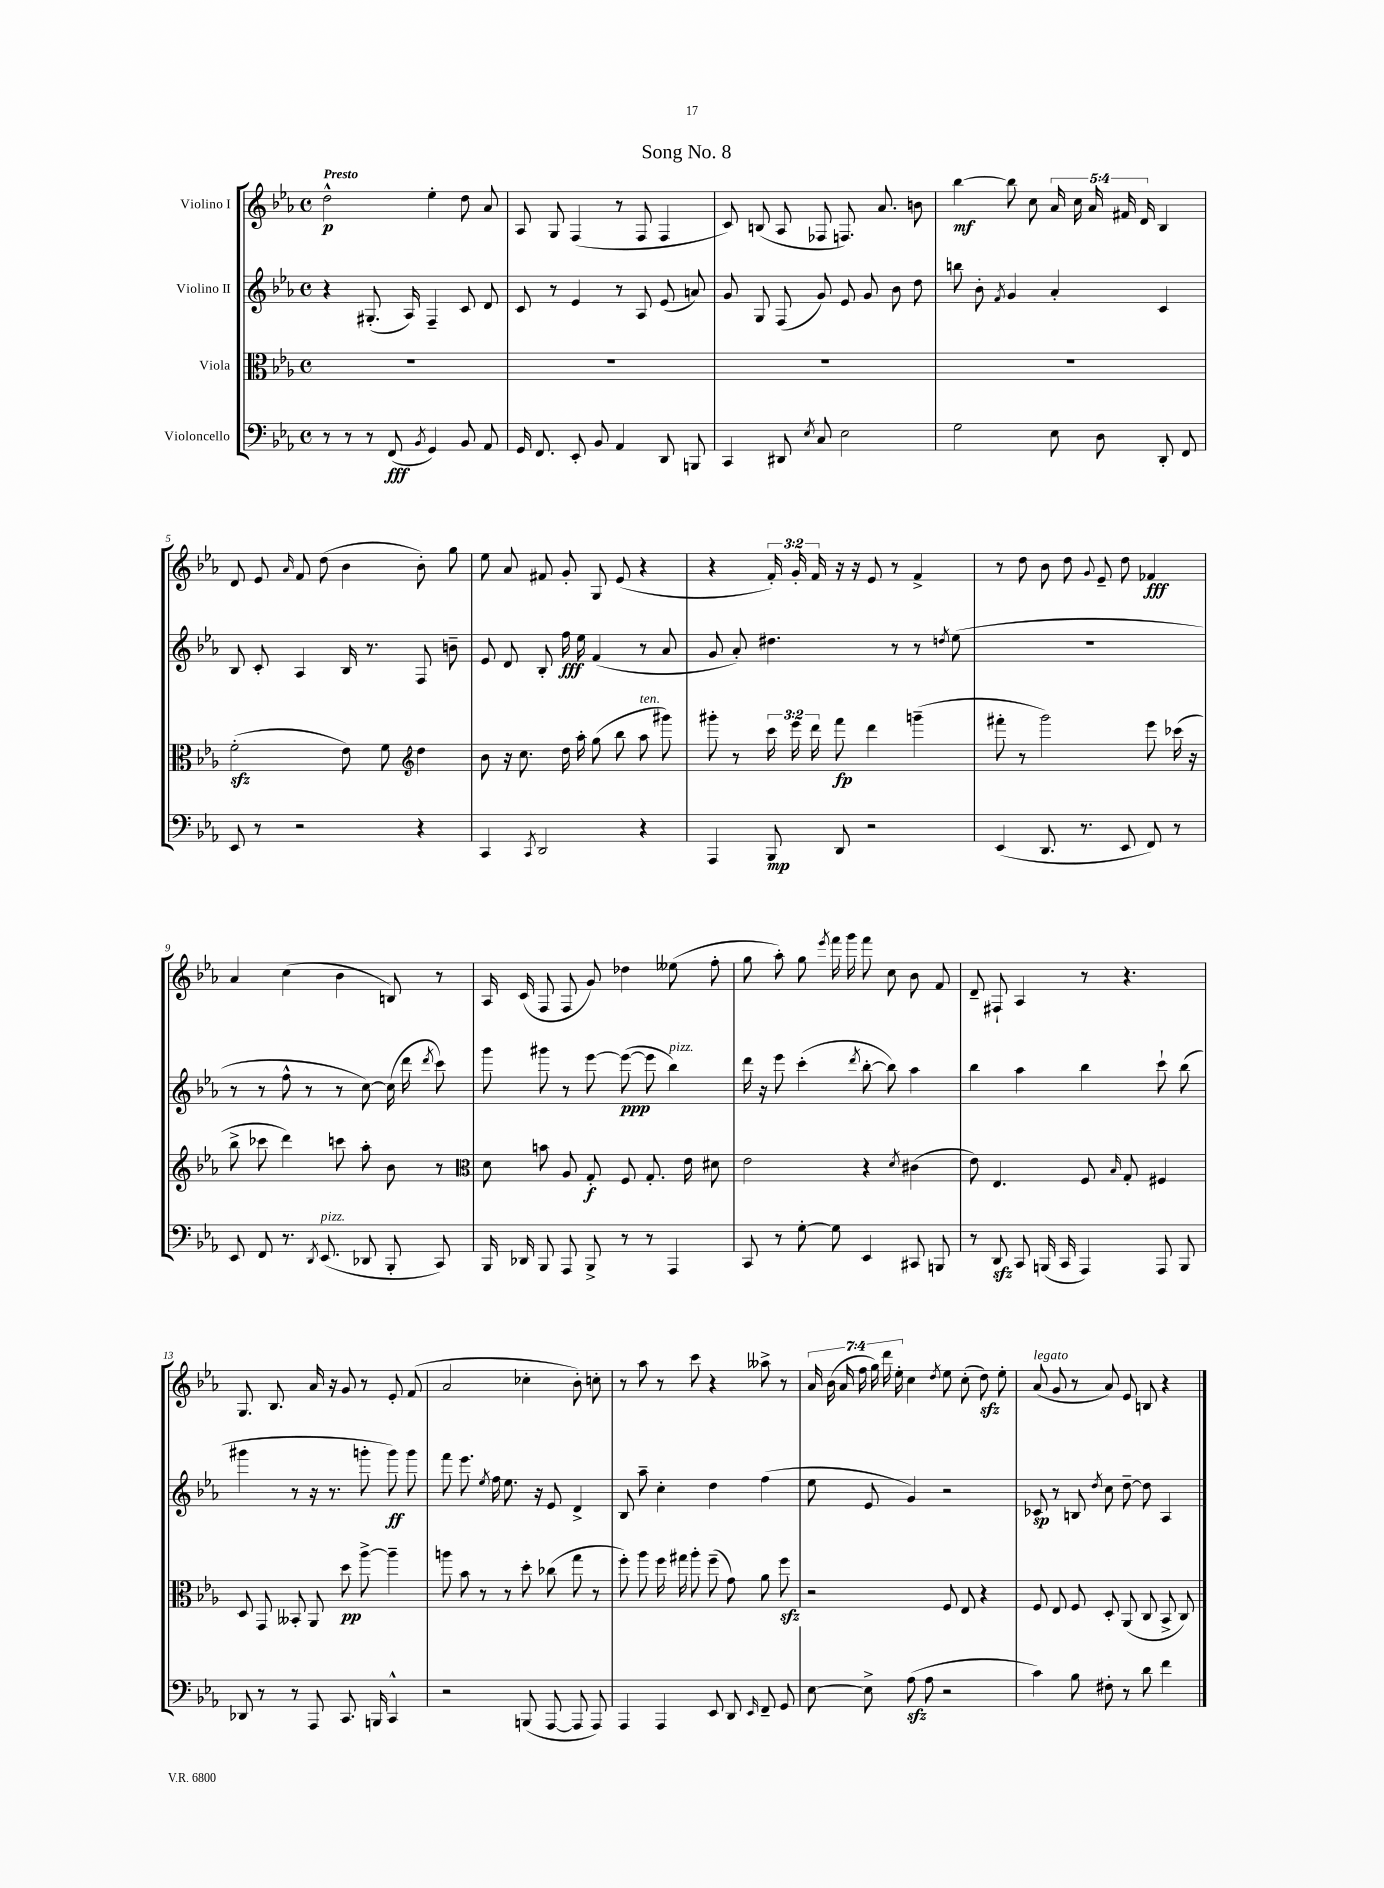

**kern	**kern	**kern	**kern
*staff4	*staff3	*staff2	*staff1
*clefF4	*clefC3	*clefG2	*clefG2
*k[b-e-a-]	*k[b-e-a-]	*k[b-e-a-]	*k[b-e-a-]
*M4/4	*M4/4	*M4/4	*M4/4
*met(c)	*met(c)	*met(c)	*met(c)
8r	1r	4r	2dd^^\
8r	.	.	.
8r	.	(8.G#'/	.
(8FF/	.	.	.
.	.	16A-/)	.
8qBB-/	.	.	.
4GG/)	.	4F~/	4ee-'\
8BB-/	.	8c/	8dd\
8AA-/	.	8d/	8a-/
=	=	=	=
16GG/	1r	8c/	8A-/
8.FF/	.	.	.
.	.	8r	8G/
8EE-'/	.	4e-/	(4F/
8BB-/	.	.	.
4AA-/	.	8r	8r
.	.	8A-/	8F/
8DD/	.	(8e-/	4F/
8BBB/	.	8a/)	.
=	=	=	=
4CC/	1r	8g/	8c/)
.	.	8G/	(8B/
8DD#/	.	(8F/	8A-/
8qE-/	.	.	.
8C/	.	8g/)	8F-/
2E-\	.	8e-/	8.F/)
.	.	8g/	.
.	.	.	8.a-/
.	.	8b-\	.
.	.	8dd\	8b\
=	=	=	=
2G\	1r	8bb\	[4bb-\
.	.	8b-'\	.
.	.	8qf/	.
.	.	4g/	8bb-\]
.	.	.	8cc\
8E-\	.	4a-'/	20a-/
.	.	.	20cc\
.	.	.	20a-/
8D\	.	.	.
.	.	.	20f#/
.	.	.	20d/
8DD'/	.	4c/	4B-/
8FF/	.	.	.
=	=	=	=
8EE-/	(2f'\	8B-/	8d/
8r	.	8c'/	8e-/
.	.	.	16qqa-/
2r	.	4A-/	8f/
.	.	.	(8dd\
.	8e-\)	16B-/	4b-\
.	.	8.r	.
.	8f\	.	.
*	*clefG2	*	*
4r	4dd\	8F/	8b-'\)
.	.	8b~\	8gg\
=	=	=	=
4CC/	8b-\	8e-/	8ee-\
.	16r	8d/	8a-/
.	8.cc\	.	.
8qCC/	.	.	.
2DD/	.	8B-'/	8f#/
.	16dd\	16ff\	8g'/
.	16aa-'\	16ee-\	.
.	(8gg\	(4f/	8G/
.	8bb-\	.	(8e-/
4r	8aa-\	8r	4r
.	8ggg#\)	8a-/	.
=	=	=	=
4AAA-/	8ggg#'\	8g/	4r
.	8r	8a-'/)	.
8BBB-/	24ccc\	4.dd#\	24f'/)
.	24eee-\	.	24g'/
.	24ddd\	.	24f/
8DD/	8fff\	.	16r
.	.	.	16r
2r	4ddd\	.	8e-/
.	.	8r	8r
.	(4ggg~\	8r	4f^/
.	.	8qdd/	.
.	.	(8ee-\	.
=	=	=	=
(4EE-/	8fff#'\	1r	8r
.	8r	.	8dd\
8.DD/	2ggg\)	.	8b-\
.	.	.	8dd\
8.r	.	.	.
.	.	.	8qqg/
.	.	.	8e-~/
8EE-/	.	.	8dd\
8FF/)	8eee-\	.	4f-/
8r	(16ccc-\	.	.
.	16r	.	.
=	=	=	=
8EE-/	8bb-^\	8r	4a-/
8FF/	8ccc-\	8r	.
8.r	4ddd\)	8ff^^\	(4cc\
.	.	8r	.
8qDD/	.	.	.
(8.EE-/	.	.	.
.	8ccc\	8r	4b-\
8DD-/	8aa-'\	[8cc\)	.
8BBB-'/	8b-\	(16cc\]	8B/)
.	.	16ddd\	.
.	.	8qddd/	.
8CC/)	8r	8ccc\)	8r
=	=	=	=
*	*clefC3	*	*
16BBB-/	8d\	8ggg\	16A-/
16DD-/	.	.	(16c/
8BBB-/	8b\	8ggg#\	8F/
8AAA-/	8A-/	8r	8F/
8BBB-^/	8G'/	[8eee-\	8g/)
8r	8F/	(8eee-\_	4dd-\
8r	8.G'/	8eee-\]	.
4AAA-/	.	4bb-\)	(8ee--\
.	16e-\	.	.
.	8d#\	.	8ff'\
=	=	=	=
8CC/	2e-\	16ddd\	8gg\
.	.	16r	.
8r	.	8eee-\	8aa-'\)
[8G'\	.	(4ccc'\	8gg\
.	.	.	8qeee-/
8G\]	.	.	16fff\
.	.	.	16ggg\
.	.	8qddd/	.
4EE-/	4r	[8bb-'\	8fff\
.	.	8bb-\])	8cc\
.	8qd/	.	.
8CC#/	(4c#\	4aa-\	8b-\
8BBB/	.	.	8f/
=	=	=	=
8r	8e-\)	4bb-\	8d~/
8DD/	4.E-/	.	8F#`/
8CC/	.	4aa-\	4A-/
(16BBB/	.	.	.
16CC/	.	.	.
4AAA-/)	8F/	4bb-\	8r
.	16qqB-/	.	.
.	8G'/	.	4.r
8AAA-/	4F#/	8ccc`\	.
8BBB/	.	(8bb-\	.
=	=	=	=
8DD-/	8D/	4ggg#\	8.G/
8r	8GG/	.	.
.	.	.	8.B-/
8r	8BB--'/	8r	.
8AAA-/	8AA-/	16r	16a-/
.	.	8.r	16r
8.CC/	8dd\	.	8g/
.	[8aa-^\	8ggg'\	8r
16BBB/	.	.	.
4CC^^/	4aa-~\]	8ggg\)	8e-'/
.	.	8ggg\	(8f/
=	=	=	=
2r	8aa\	8fff\	2a-/
.	8b-\	8.eee-\	.
.	8r	.	.
.	.	8qee-/	.
.	.	16ff\	.
.	8r	8.ee-\	.
(8BBB/	8dd'\	.	4cc-'\
.	.	16r	.
[8AAA-/	(8cc-\	8e-/	.
8AAA-/]	8gg\	4d^/	8b-'\)
8AAA-/)	8r	.	8cc'\
=	=	=	=
4AAA-/	8ff'\)	8B-/	8r
.	8aa-\	8aa-~\	8aa-\
4AAA-/	16ff\	4cc'\	8r
.	16gg#\	.	.
.	8aa-'\	.	8ccc\
8EE-/	(8ff~\	4dd\	4r
8DD/	8g\)	.	.
16qqEE-/	.	.	.
8FF~/	8a-\	(4ff\	8aa--^\
8GG/	8ff\	.	8r
=	=	=	=
[8E-\	2r	8ee-\	28a-/
.	.	.	(28b-\
.	.	.	28a-/
.	.	.	28ff\
8E-^\]	.	8e-/	.
.	.	.	28gg\)
.	.	.	28ddd\
.	.	.	28ee-'\
(8A-\	.	4g/)	4cc\
8A-\	.	.	.
.	.	.	8qdd/
2r	8F/	2r	8ee-\
.	8E-/	.	(8cc'\
.	4r	.	8dd\)
.	.	.	8ee-'\
=	=	=	=
4c\)	8F/	8c-/	(8a-/
.	8E-/	8r	8g/
8B-\	8F/	8B/	8r
.	.	8qdd/	.
8F#'\	8D'/	8cc\	8a-/)
8r	(8AA-/	[8dd~\	8e-/
8d\	8C/	8dd\]	8B/
4f\	8BB-^/	4A-/	4r
.	8C/)	.	.
==	==	==	==
*-	*-	*-	*-
